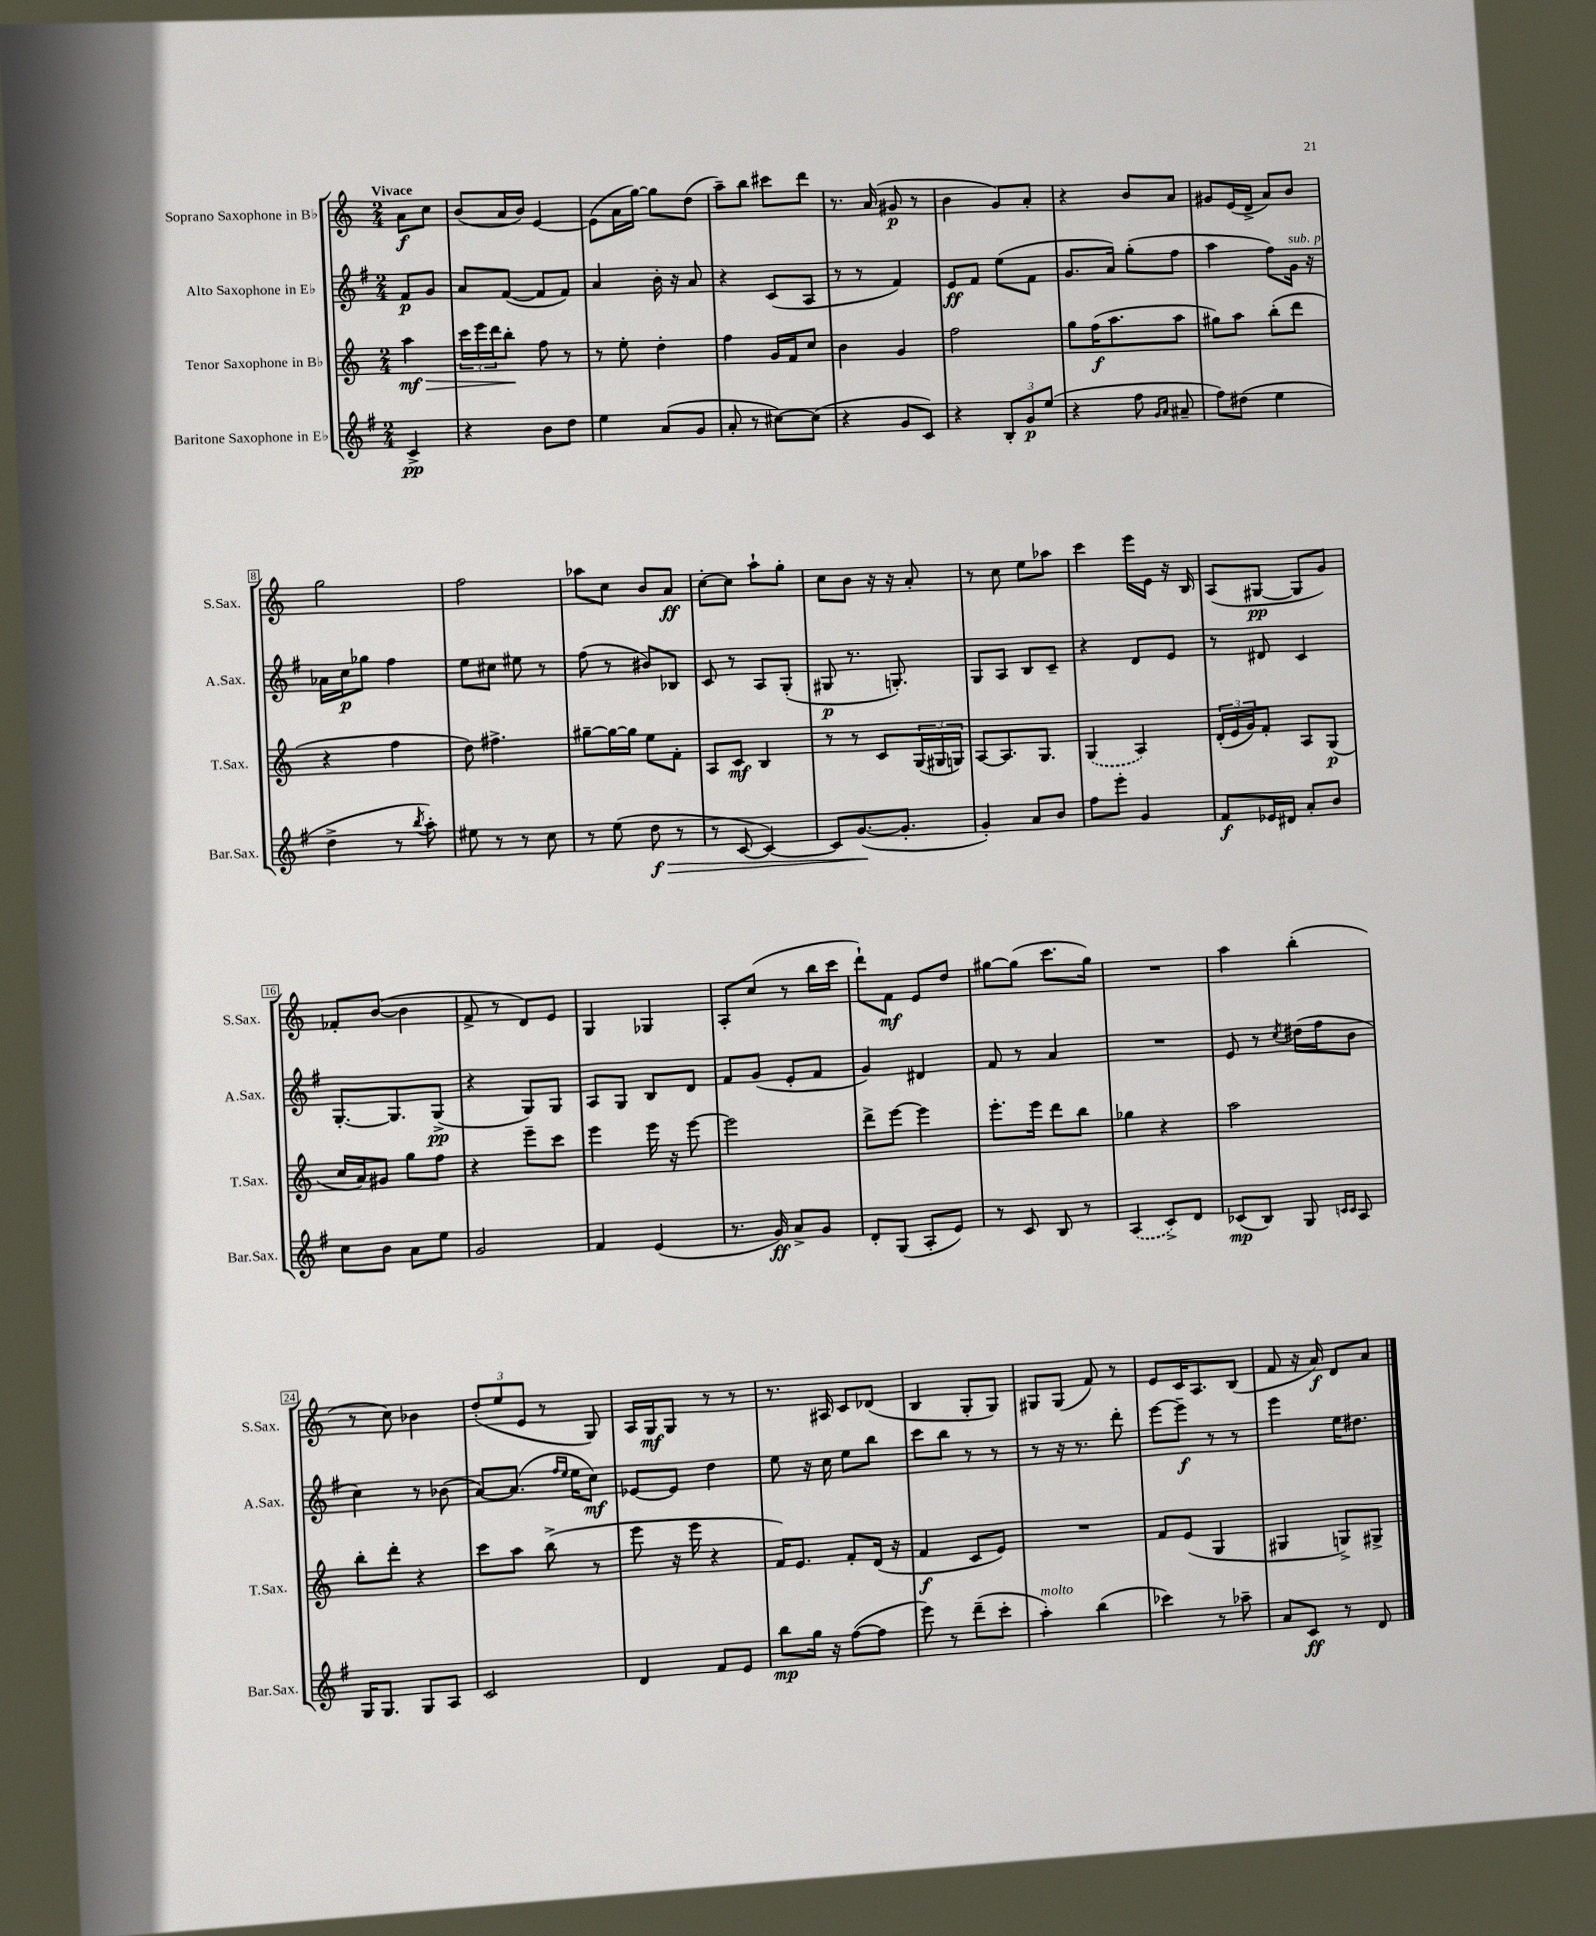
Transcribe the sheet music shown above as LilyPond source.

<<
\new StaffGroup <<
\new Staff = "s0" \with { instrumentName = "Soprano Saxophone in Bb" shortInstrumentName = "S.Sax." } {
    \clef treble \key c \major \numericTimeSignature \time 2/4 \partial 4 \tempo "Vivace"
    a'8\f c''8 |
    b'8( a'16 b'16) e'4~ |
    e'8( a'16 g''16~) g''8 d''8( |
    a''8--) b''8 cis'''8 d'''8 |
    r8. a'16( gis'8\p r8 |
    b'4 g'8) a'8-. |
    r4 b'8 a'8 |
    gis'8 e'16( d'16-> a'8) b'8 |
    g''2 |
    f''2 |
    aes''8 c''8 b'8 a'8\ff |
    c''8~-. c''8 a''8-! g''8-. |
    c''8 b'8 r16 r16 a'8-. |
    r8 c''8 e''8 aes''8 |
    c'''4 e'''16 e'16 r16 b16 |
    a8( gis8~\pp gis8 g'8) |
    fes'8-. b'8~( b'4 |
    f'8-> r8 d'8) e'8 |
    g4 ges4 |
    a8-. c''8( r8 b''16 c'''16 |
    d'''8-!) f'8\mf e'8 d''8 |
    gis''8~ gis''8( c'''8. gis''16) |
    R2 |
    a''4 b''4-.( |
    r8 c''8) bes'4 |
    \tuplet 3/2 { d''8-.( e''8 e'8 } r8 g8) |
    a16 g16\mf g8 r8 r8 |
    r8. ais16 c'8 des'8( |
    b4 g8-. g8) |
    gis8 gis8( f'8) r8 |
    e'8 c'16 a8. b8( |
    f'8 r16 a'16\f) d'8 a'8 \bar "|." |
}
\new Staff = "s1" \with { instrumentName = "Alto Saxophone in Eb" shortInstrumentName = "A.Sax." } {
    \clef treble \key g \major \numericTimeSignature \time 2/4 \partial 4
    fis'8\p g'8 |
    a'8 fis'8~( fis'8 fis'8) |
    a'4 b'16-. r16 a'8 |
    r4 c'8( a8 |
    r8 r8 fis'4) |
    e'8\ff fis'8 e''8( fis'8 |
    g'8. a'16) g''8-.( fis''8 |
    a''4 fis''8) g'16^\markup { \italic "sub. p" } r16 |
    aes'16 c''16\p ges''8 fis''4 |
    e''8 cis''8 eis''8 r8 |
    fis''8( r8 bis'8) bes8 |
    c'8 r8 a8 g8-.( |
    gis8\p r8. g8.-.) |
    g8 a8 b8 c'8-- |
    r4 d'8 e'8 |
    r8 dis'8 c'4 |
    g8.~-. g8. g8->\pp( |
    r4 g8) g8 |
    a8 g8 b8 d'8 |
    fis'8 g'8( e'8-. fis'8 |
    g'4) dis'4 |
    fis'8 r8 a'4 |
    R2 |
    e'8 r8 \acciaccatura { c''8 } dis''16( fis''16 b'8 |
    c''4) r8 bes'8( |
    a'8~) a'8.( \grace { fis''16 e''16 } e''16 c''8\mf) |
    ees'8~ ees'8 d''4 |
    e''8 r16 c''16 e''8 b''8 |
    c'''8 b''8 r8 r8 |
    r8 r16 r8. d'''8-. |
    e'''8~ e'''8--\f r8 r8 |
    e'''4 e''16 dis''8. \bar "|." |
}
\new Staff = "s2" \with { instrumentName = "Tenor Saxophone in Bb" shortInstrumentName = "T.Sax." } {
    \clef treble \key c \major \numericTimeSignature \time 2/4 \partial 4
    a''4\mf\> |
    \tuplet 3/2 { c'''16 e'''16 d'''16 } b''8-.\! f''8 r8 |
    r8 e''8-. d''4-. |
    f''4 g'16 f'16 c''8 |
    b'4 g'4 |
    f''2 |
    g''8 f''16\f( a''8. a''8 |
    gis''8) a''8 b''8-.( d'''8 |
    r4 f''4 |
    d''8) fis''4.-> |
    gis''8~-- gis''16~ gis''16 e''8 f'8-. |
    a8 c'8\mf b4 |
    r8 r8 c'8 \tuplet 3/2 { g16( gis16 g16) } |
    a8~ a8. g8. |
    \once \slurDashed g4( a4) |
    \tuplet 3/2 { d'16-.( e'16 g'16) } f'8-. a8 g8\p( |
    c''16 a'16) gis'8 g''8 f''8 |
    r4 e'''8-- c'''8 |
    e'''4 e'''16 r16 e'''8~ |
    e'''2 |
    d'''8-> e'''8~ e'''4 |
    e'''8.-. e'''16 d'''8 b''8 |
    ges''4 r4 |
    a''2 |
    b''8-. d'''8-. r4 |
    c'''8 a''8 b''8->( r8 |
    e'''8 r16 e'''16 r4 |
    f'16) e'8. f'8-. d'16( r16 |
    f'4\f c'8 e'8) |
    R2 |
    f'8 e'8( g4 |
    gis4 g8->) gis8-> \bar "|." |
}
\new Staff = "s3" \with { instrumentName = "Baritone Saxophone in Eb" shortInstrumentName = "Bar.Sax." } {
    \clef treble \key g \major \numericTimeSignature \time 2/4 \partial 4
    c'4->\pp |
    r4 b'8 d''8 |
    e''4 a'8( g'8 |
    a'8-. r8 cis''8~) cis''8( |
    r4 g'8 c'8) |
    r4 \tuplet 3/2 { b8-. g'8\p e''8( } |
    r4 fis''8 \grace { g'16 a'16 } ais'8-- |
    fis''8) dis''8( e''4 |
    d''4-> r8 \acciaccatura { b''8 } a''8-.) |
    eis''8 r8 r8 c''8 |
    r8 e''8( d''8\f\> r8 |
    r8 c'8~ c'4~) |
    c'8 g'8.~\!( g'8.-. |
    g'4-.) a'8 b'8 |
    fis''8 e'''8-. g'4 |
    fis'8\f ees'16 dis'16 a'8-. b'8 |
    c''8 b'8 a'8 e''8 |
    g'2 |
    fis'4 e'4( |
    r8. g'16\ff) a'8-> g'8 |
    d'8-. g8( a8-. e'8) |
    r8 c'8 b8 r8 |
    \once \slurDashed a4( c'8->) d'8 |
    ces'8\mp( b8) g8 \grace { c'16 c'16 } a8 |
    g16 g8. g8 a8 |
    c'2 |
    d'4 fis'8 e'8 |
    b''8\mp g''16 r16 fis''8~( fis''8 |
    e'''8) r8 d'''8--( c'''8-. |
    a''4-.^\markup { \italic "molto" }) b''4( |
    ces'''4) r8 aes''8-- |
    a'8 c'8\ff r8 d'8 \bar "|." |
}
>>
>>
\layout { \context { \Score \override BarNumber.stencil = #(make-stencil-boxer 0.1 0.3 ly:text-interface::print) } }
